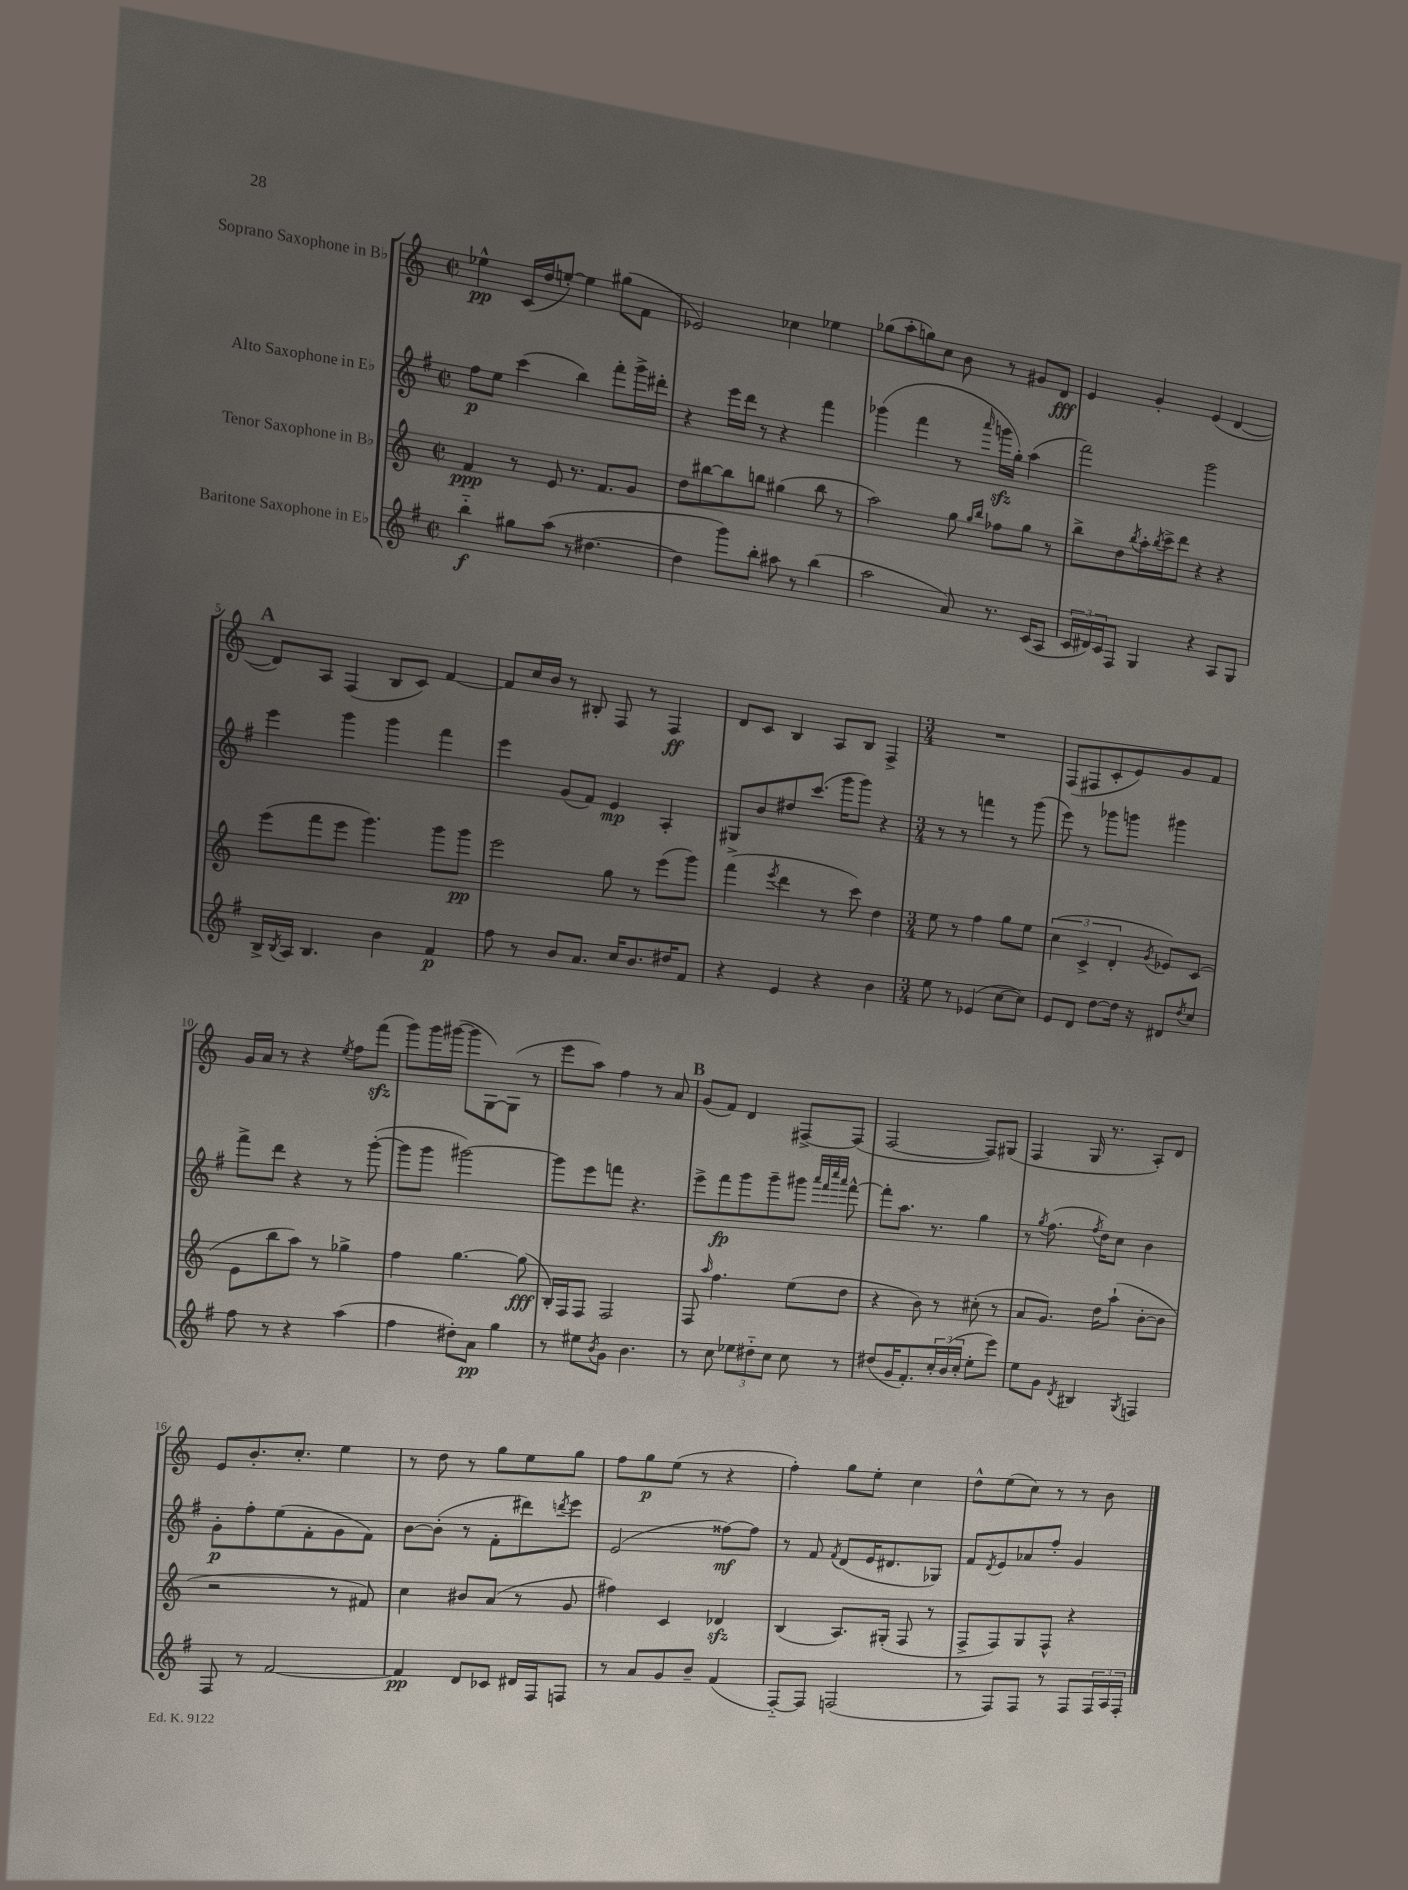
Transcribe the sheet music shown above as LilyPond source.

<<
\new StaffGroup <<
\new Staff = "s0" \with { instrumentName = "Soprano Saxophone in Bb" } {
    \clef treble \key c \major \defaultTimeSignature \time 2/2
    ees''4-^\pp c'16( d''16 e''8~-.) e''4 gis''8( f'8 |
    ees'2) ces''4 ees''4 |
    ges''8( a''8-. g''8) c''8 b'8 r8 gis'8 d'8\fff |
    e'4 g'4-. e'4( d'4~ |
    \mark \markup { \bold "A" } d'8) a8 f4( b8 c'8) f'4~ |
    f'8 c''16 b'16 r8 bis8-. f8 r8 f4\ff |
    d'8 c'8 b4 a8 b8 f4-> |
    \numericTimeSignature \time 3/4 R2. |
    f8( fis8 c'8-. e'8) g'8 f'8 |
    g'16 a'16 r8 r4 \acciaccatura { e''8 } f''8 f'''8\sfz( |
    g'''8) g'''16 gis'''16~( gis'''8 g8~) g8( r8 |
    e'''8 a''8) f''4 r8 a'8 |
    \mark \markup { \bold "B" } g'8( f'8) d'4 fis8~-> fis8( |
    f2~ f8) gis8( |
    f4 g16 r8. a8-.) d'8 |
    e'8 b'8.-. c''8.-. e''4 |
    r8 d''8 r8 g''8 e''8 g''8 |
    f''8 g''8\p e''8( r8 r4 |
    f''4-.) g''8 e''8-. c''4 |
    d''8-^ e''8( c''8) r8 r8 b'8 \bar "|." |
}
\new Staff = "s1" \with { instrumentName = "Alto Saxophone in Eb" } {
    \clef treble \key g \major \defaultTimeSignature \time 2/2
    fis''8\p e''8 c'''4( b''4) fis'''8-. g'''16-> dis'''16-. |
    r4 e'''16 d'''16 r8 r4 fis'''4 |
    ges'''4( fis'''4 r8 \grace { a'''16 } g'''16\sfz g''16-.) a''4( |
    fis'''2) g'''2 |
    \mark \markup { \bold "A" } e'''4 g'''4 g'''4 fis'''4 |
    e'''4 g'8( fis'8) e'4\mp a4-. |
    gis8 b'8 dis''8 c'''8.( g'''16 g'''8) r4 |
    \numericTimeSignature \time 3/4 r8 r8 f'''4 r8 g'''8( |
    e'''8) r8 ges'''8 g'''8 gis'''4 |
    fis'''8-> d'''8 r4 r8 g'''8~-.( |
    g'''8 g'''8 gis'''2~) |
    gis'''8 e'''8 f'''8 r4. |
    \mark \markup { \bold "B" } e'''8-> fis'''8\fp g'''8 g'''8-- gis'''8 \grace { a'''32 fis'''32 c''''32 a'''32 } fis'''8~-^ |
    fis'''8-. a''8. r8. g''4 |
    r8 \acciaccatura { g''8 } fis''8.( \acciaccatura { fis''8 } d''16) c''8 b'4 |
    g'8-.\p fis''8-. e''8( fis'8-. g'8 fis'8) |
    b'8~ b'8-.( r8 fis'8-. dis'''8) \acciaccatura { d'''8 } e'''8 |
    e'2( fisis''8~\mf) fisis''8 |
    r8 fis'8 \acciaccatura { fis'8 } d'8( e'16 dis'8. ges8) |
    fis'8 \acciaccatura { d'8 } e'8 aes'8 fis''8-. g'4 \bar "|." |
}
\new Staff = "s2" \with { instrumentName = "Tenor Saxophone in Bb" } {
    \clef treble \key c \major \defaultTimeSignature \time 2/2
    f'4\ppp r8 e'8 r8. f'8. g'8 |
    d''8 bis''8~ bis''8 b''8 gis''4( b''8 r8 |
    a''2) g''8 \grace { g''16 b''16 } fes''8 g''8 r8 |
    b''8-> d''8 \acciaccatura { b''8 } a''16-. \acciaccatura { b''8 } c'''16-> d'''8 r4 r4 |
    \mark \markup { \bold "A" } e'''8( f'''8 e'''8 g'''4.) g'''8 g'''8\pp |
    e'''2 g''8 r8 e'''8( g'''8) |
    f'''4->( \acciaccatura { e'''8 } d'''4 r8 c'''8) d''4 |
    \numericTimeSignature \time 3/4 e''8 r8 f''4 g''8 e''8 |
    \tuplet 3/2 { c''4( c'4-> d'4-. } \acciaccatura { g'8 } ees'8) c'8( |
    e'8 b''8 a''8) r8 ges''4-> |
    f''4 g''4.~ g''8\fff( |
    b16-.) f16 f8 f2 |
    \mark \markup { \bold "B" } f8 \grace { a''16 } f''4. e''8( d''8 |
    r4 b'8) r8 cis''8-.( r8 |
    a'8 g'8.) d''16 a''8-!( b'8~-. b'8 |
    r2 r8 fis'8) |
    c''4 bis'8 a'8( r8 g'8 |
    fis''4) c'4 des'4\sfz |
    b4( a8.) gis16-.( f8 r8 |
    f8-> f8) g8 f8-^ r4 \bar "|." |
}
\new Staff = "s3" \with { instrumentName = "Baritone Saxophone in Eb" } {
    \clef treble \key g \major \defaultTimeSignature \time 2/2
    b''4-_\f gis''8 a''8( r8 dis''4.~ |
    dis''4 g'''8) b''8-. ais''8 r8 b''4( |
    a''2 a'8) r8. c'16( a8 |
    \tuplet 3/2 { c'16 dis'16) c'16 } fis8 g4 r4 a8 g8 |
    \mark \markup { \bold "A" } b16-> \acciaccatura { b8 } a16 b4. b'4 fis'4\p |
    fis''8 r8 b'8 a'8. c''16 b'8. dis''16 fis'8 |
    r4 e'4 r4 b'4 |
    \numericTimeSignature \time 3/4 e''8 r8 ees'4( c''8~ c''8) |
    e'8 d'8 d''8~ d''16 r16 dis'8 \acciaccatura { d''8 } c''8 |
    fis''8 r8 r4 a''4( |
    fis''4 dis''8-.) a'8\pp g''4 |
    r8 eis''8 \acciaccatura { b'8 } g'8 b'4. |
    \mark \markup { \bold "B" } r8 c''8 \tuplet 3/2 { ees''8 dis''8-_ c''8 } c''8 r8 |
    dis''8( g'16 fis'8.-.) \tuplet 3/2 { c''16-. b'16( c''16-. } e''8-. e'''8) |
    e''8 g'8 \acciaccatura { d'8 } bis4 \acciaccatura { g8 } f4 |
    fis8 r8 fis'2~ |
    fis'4\pp d'8 ces'8 dis'16 fis16 f8 |
    r8 a'8 g'8 b'8-- fis'4( |
    fis8~-_) fis8 f2( |
    r8 fis8) fis8 r8 fis8 \tuplet 3/2 { fis16 a16 fis16-. } \bar "|." |
}
>>
>>
